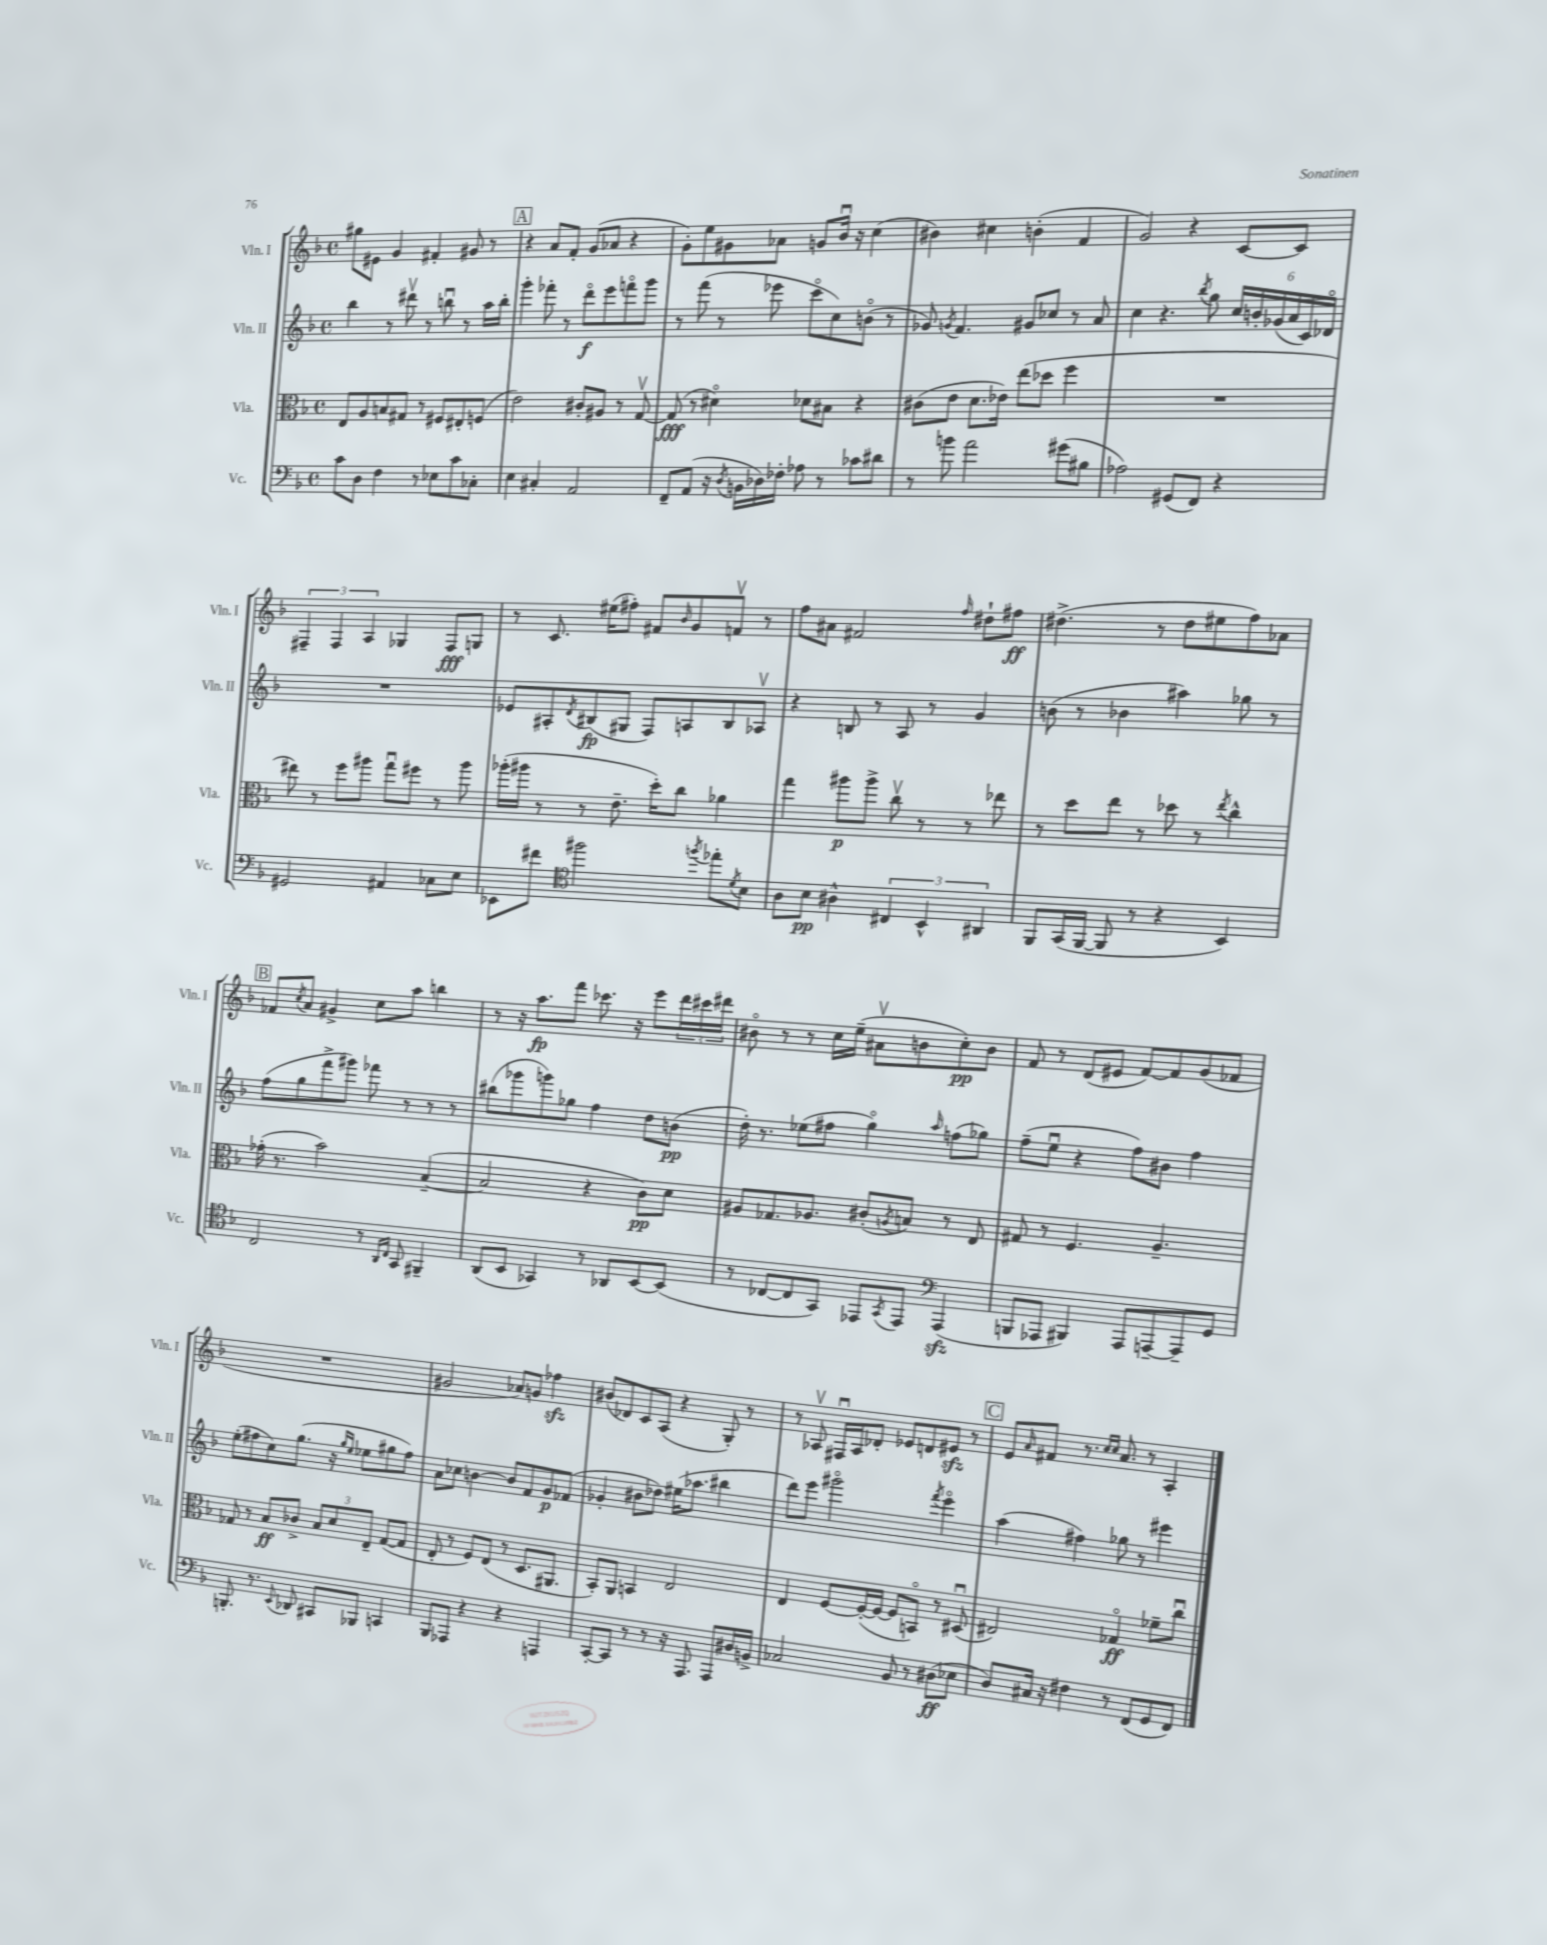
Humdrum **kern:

**kern	**kern	**kern	**kern
*staff4	*staff3	*staff2	*staff1
*clefF4	*clefC3	*clefG2	*clefG2
*k[b-]	*k[b-]	*k[b-]	*k[b-]
*M4/4	*M4/4	*M4/4	*M4/4
*met(c)	*met(c)	*met(c)	*met(c)
8c	8E	4bb-	8gg#
8D	8A	.	8e#
4F	8B	8r	4g
.	8G#	8ddd#v	.
8r	8r	8r	4f#'
8E-	8F#	8bbu	.
8c	8E#'	8r	8g#
8C-'	(8F	16aa	8r
.	.	16bb'	.
=	=	=	=
4E	2e)	4ggg'	4r
4C#'	.	8fff-'	8a
.	.	8r	8f'
2AA	8c#'	8dddo	(8g
.	8A#	8eee	8a-
.	8r	8fffo	4r
.	[8Gv	8ggg	.
=	=	=	=
8FF~	(8G]	8r	8g')
(8AA	8r	(8fff	8ee
16r	4d#o)	8r	8g#
8qD	.	.	.
16BB	.	.	.
16D-)	.	8eee-	8a-
16F-'	.	.	.
8A-	8d-	8ccco	8g
8r	8B#	8cc)	16b-u
.	.	.	16r
8c-	4r	(8bo	(4cc
8d#	.	8r	.
=	=	=	=
8r	(8c#	8g-)	4b#)
.	.	8qg	.
8b	8e	4.f	.
2a	8.d	.	4cc#
.	16e-)	.	.
.	(8ee	8g#	(4b'
.	8dd-	8cc-	.
(8g#	4ff	8r	4f
8B#	.	8a	.
=	=	=	=
2A-)	1r	4cc	2g)
.	.	4.r	.
(8GG#	.	.	4r
.	.	8qbb-	.
8FF)	.	8gg	.
4r	.	24cc	[8c
.	.	24b'	.
.	.	(24g-	.
.	.	24a	8c]
.	.	24c)	.
.	.	24d-o	.
=	=	=	=
2GG#	8ee#)	1r	6F#~
.	8r	.	.
.	.	.	6F#
.	8ff	.	.
.	.	.	6A
.	8aa#	.	.
4AA#	8ggu	.	4G-
.	8ff#	.	.
8C-	8r	.	8F#
8E	8aa#	.	8G
=	=	=	=
8EE-	(16aa-'	8e-	8r
.	16aa#	.	.
8f#	8r	8A#'	8.c
*clefC4	*	*	*
.	.	8qd	.
2ff#	8r	(8B#	.
.	.	.	(16ee#
.	8.e~	8G#	8ff#')
.	.	8F)	8f#
.	16dd')	.	.
.	.	.	16qqb-
.	8cc	8A	8g
8qff	.	.	.
8ee-'	4a-	8B#	8fv
8qd	.	.	.
8B-	.	8A-v	8r
=	=	=	=
8A	4gg	4r	8ff
8B-	.	.	8a#
4A#^^	8aa#	8B	2f#
.	8aa#^	8r	.
6C#	8ccv	8A	.
.	8r	8r	.
6BB-^^	.	.	.
.	.	.	16qqff
.	8r	4g	8dd#`
6AA#	.	.	.
.	8ee-	.	8ff#
=	=	=	=
8FF	8r	(8b	(4.dd#^
(16GG	8dd	8r	.
[16FF	.	.	.
8FF]	8ee	4b-	.
8r	8r	.	8r
4r	8dd-	4aa#)	8dd#
.	8r	.	8ee#
.	8qee	.	.
4BB-)	4cc^^	8gg-	8ff)
.	.	8r	8a-
=	=	=	=
2C	(16g-'	(8ff	8f-
.	8.r	.	.
.	.	.	8qcc
.	.	8gg	8a
.	2b-)	8fff^	4g#^
.	.	8ggg#)	.
8r	.	8fff-	8cc
16qqAA	.	.	.
16qqC	.	.	.
8GG	.	8r	8aa
4FF#~	([4B-~	8r	4bb
.	.	8r	.
=	=	=	=
(8AA	2B-]	(8bb#	8r
8BB-	.	8ggg-	16r
.	.	.	8.aa
4GG-)	.	8ggg)	.
.	.	8gg-	8fff
8r	4r	4ff	8.ccc-
8AA-	.	.	.
.	.	.	16r
[8BB-	8c)	8dd	8eee
(8BB-]	8d	(8b	24ddd
.	.	.	24ccc#
.	.	.	24ddd#
=	=	=	=
8r	8A#	16dd')	8b#o
.	.	8.r	.
[8C-	8.G-	.	8r
8C-]	.	(8ee-	8r
.	8.A-	.	.
8GG)	.	8ff#	16cc
.	.	.	(16ee~
8EE-	(8c#'	4ggo)	8a#v
8qGG	8qA	.	.
8EE-	8B)	.	8b
*clefF4	*	*	*
.	.	16qqaa	.
(4AAA	8r	(8ff	8cc')
.	8E	8gg-)	8b
=	=	=	=
8BBB	8G#	(8ff~	8f
8AAA-	8r	8eeu	8r
4BBB#)	4.F	4r	(8d
.	.	.	8e#
8AAA-	.	8ff)	[8f)
[8AAA~	4.A~	8b#	8f]
8AAA~]	.	4ff	(8g
8GG	.	.	8f-
=	=	=	=
8.BBB'	8G-	(8ee'	1r
.	8r	8ff#	.
8.r	.	.	.
.	8B-	8cc)	.
8qqEE	.	.	.
8DD-	8c-^	(8.gg	.
8CC#	12B-	.	.
.	.	16r	.
.	12d	.	.
.	.	16qqgg	.
.	.	16qqee	.
8BBB-	.	8ee-	.
.	12E~	.	.
4CC	([8G-	8gg#	.
.	8G-]	8ff#)	.
=	=	=	=
8BBB-	8E'	8a	2g#
8AAA-	8r	8cc-	.
4r	8F)	[4b	.
.	(8E	.	.
4r	8r	8b]	8a-)
.	8.D	8f	8g
4AAA	.	8g	4ff-
.	8.AA#	.	.
.	.	(8f-	.
=	=	=	=
[8CC'	8BB-')	4g-'	(8b#
8CC]	8AA	.	8d-)
8r	4BB	8b#	8c
8r	.	8dd-)	(8A
16r	2E	(16ee#	4r
8.AAA	.	8.aa-	.
8AAA	.	4bb#	8G')
16D#	.	.	8r
16BB^	.	.	.
=	=	=	=
2C-	4E	8ddd)	8r
.	.	8eee	8A-v
.	[8F	2ggg#o	16F#u
.	.	.	16A-
.	(16F'_	.	8d-'
.	16F_	.	.
8BB-	8F]	.	8e-
8r	8BBo)	.	8d
.	.	8qfff	.
(8D#	8r	4eeeo	8e#
8E-	(8D#u	.	8r
=	=	=	=
8D)	2E#)	(4aa	8e
.	.	.	16qqa
16C#	.	.	8f#
16r	.	.	.
4F#	.	4ff#)	8.r
.	.	.	16qqcc
.	.	.	16qqcc
.	.	.	8.a
8r	4G-o	8gg-	.
(8FF	.	8r	8r
8GG	8f-~	4eee#	4A'
8FF)	8ccu	.	.
==	==	==	==
*-	*-	*-	*-
